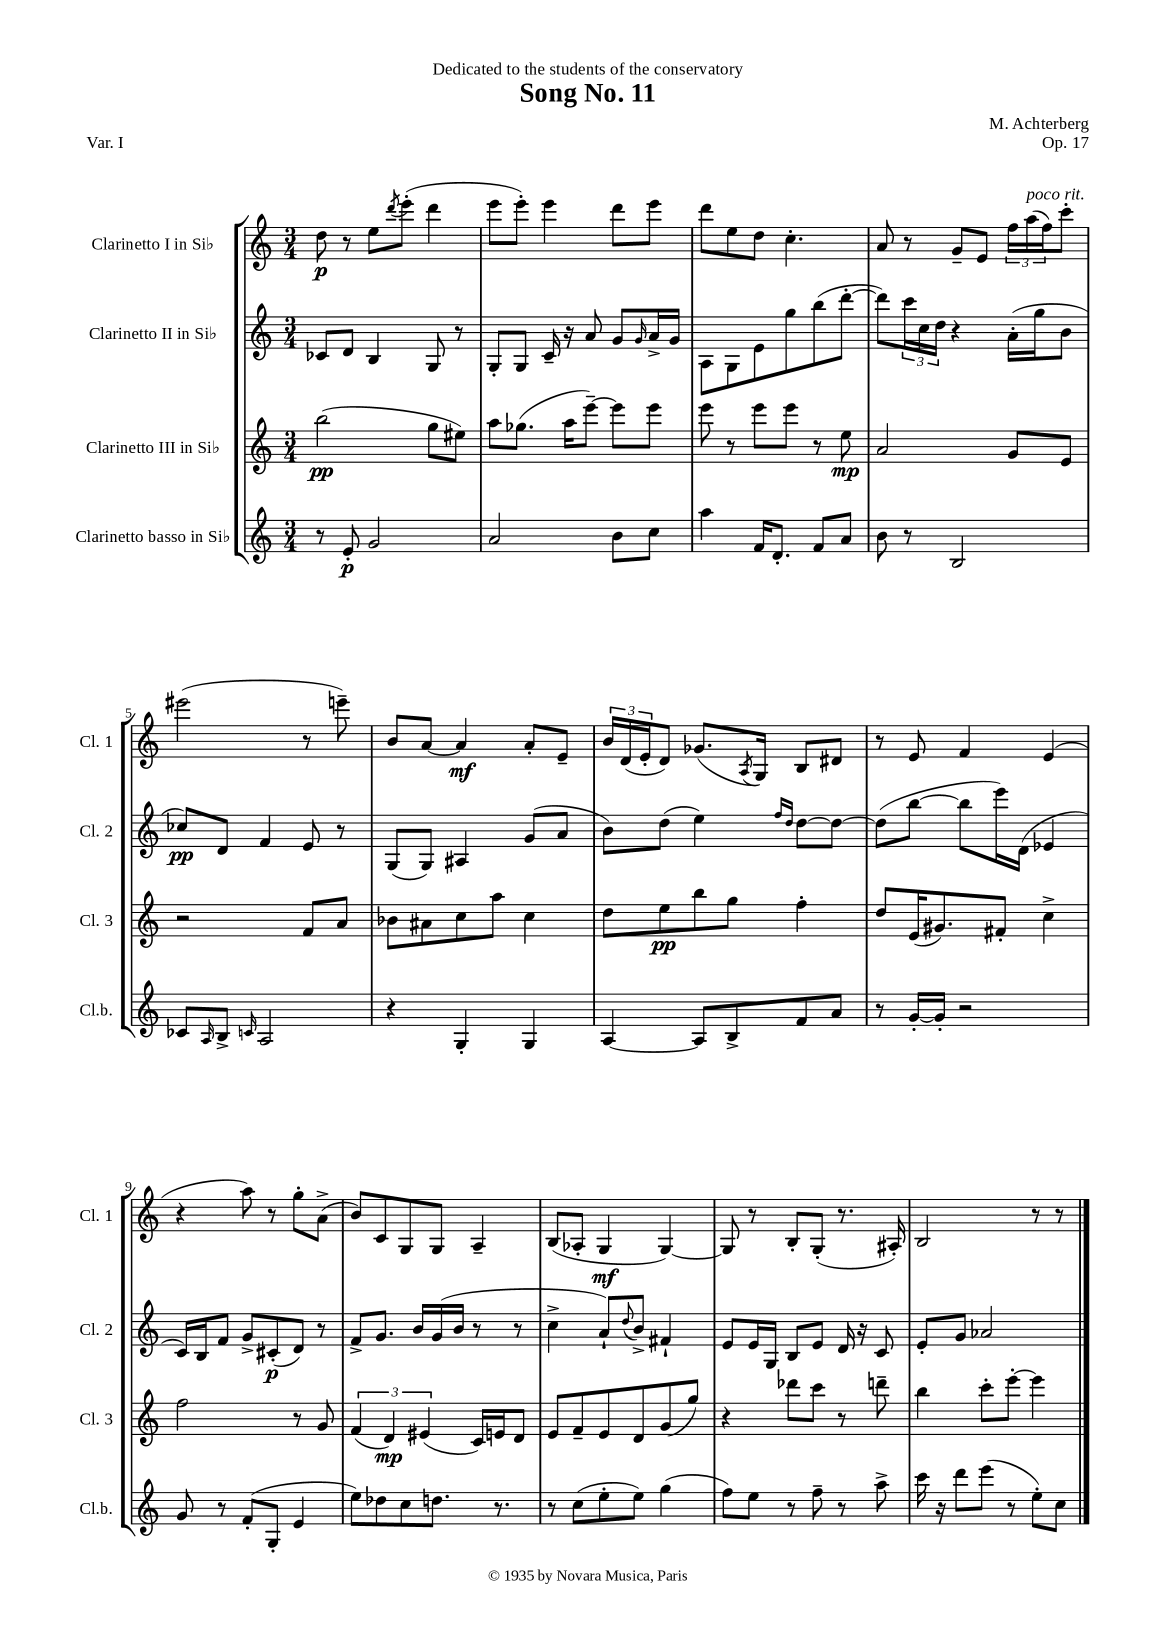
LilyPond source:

\header { title = "Song No. 11" composer = "M. Achterberg" dedication = "Dedicated to the students of the conservatory" opus = "Op. 17" piece = "Var. I" }
<<
\new StaffGroup <<
\new Staff = "s0" \with { instrumentName = "Clarinetto I in Sib" shortInstrumentName = "Cl. 1" } {
    \clef treble \key c \major \numericTimeSignature \time 3/4
    d''8\p r8 e''8 \acciaccatura { d'''8 } e'''8-.( d'''4 |
    e'''8 e'''8-.) e'''4 d'''8 e'''8 |
    d'''8 e''8 d''8 c''4.-. |
    a'8 r8 g'8-- e'8 \tuplet 3/2 { f''16 a''16^\markup { \italic "poco rit." }( f''16) } c'''8-. |
    eis'''2( r8 e'''8--) |
    b'8 a'8~ a'4\mf a'8-. e'8-- |
    \tuplet 3/2 { b'16 d'16( e'16-. } d'8) ges'8.( \acciaccatura { a8 } g16) b8 dis'8 |
    r8 e'8 f'4 e'4( |
    r4 a''8) r8 g''8-. a'8->( |
    b'8) c'8 g8 g8 a4-- |
    b8( aes8-. g4\mf g4~) |
    g8 r8 b8-. g8-.( r8. ais16-.) |
    b2 r8 r8 \bar "|." |
}
\new Staff = "s1" \with { instrumentName = "Clarinetto II in Sib" shortInstrumentName = "Cl. 2" } {
    \clef treble \key c \major \numericTimeSignature \time 3/4
    ces'8 d'8 b4 g8 r8 |
    g8-. g8 c'16-- r16 a'8 g'8 \grace { g'16 } a'16-> g'16 |
    a8 g8 e'8 g''8 b''8( d'''8~-. |
    d'''8) \tuplet 3/2 { c'''16 c''16 d''16 } r4 a'16-.( g''16 b'8 |
    ces''8\pp) d'8 f'4 e'8 r8 |
    g8( g8) ais4 g'8( a'8 |
    b'8) d''8( e''4) \grace { f''16 d''16 } d''8~ d''8~ |
    d''8( b''8~ b''8 e'''16) d'16( ees'4 |
    c'16) b16 f'8 g'8-> cis'8-.\p( d'8) r8 |
    f'8-> g'8. b'16 g'16( b'16 r8 r8 |
    c''4-> a'8-!) \appoggiatura { d''8 } b'8-> fis'4-! |
    e'8 e'16 g16 b8 e'8 d'16 r16 c'8 |
    e'8-. g'8 aes'2 \bar "|." |
}
\new Staff = "s2" \with { instrumentName = "Clarinetto III in Sib" shortInstrumentName = "Cl. 3" } {
    \clef treble \key c \major \numericTimeSignature \time 3/4
    b''2\pp( g''8 eis''8) |
    a''8 ges''8.( a''16 e'''8~--) e'''8 e'''8 |
    e'''8 r8 e'''8 e'''8 r8 e''8\mp |
    a'2 g'8 e'8 |
    r2 f'8 a'8 |
    bes'8 ais'8 c''8 a''8 c''4 |
    d''8 e''8\pp b''8 g''8 f''4-. |
    d''8 e'16( gis'8.) fis'8-. c''4-> |
    f''2 r8 g'8 |
    \tuplet 3/2 { f'4( d'4\mp) eis'4( } c'16) e'16 d'8 |
    e'8 f'8-- e'8 d'8 g'8( g''8) |
    r4 des'''8 c'''8 r8 d'''8-- |
    b''4 c'''8-. e'''8~-. e'''4 \bar "|." |
}
\new Staff = "s3" \with { instrumentName = "Clarinetto basso in Sib" shortInstrumentName = "Cl.b." } {
    \clef treble \key c \major \numericTimeSignature \time 3/4
    r8 e'8-.\p g'2 |
    a'2 b'8 c''8 |
    a''4 f'16 d'8.-. f'8 a'8 |
    b'8 r8 b2 |
    ces'8 \grace { a16 } b8-> \grace { c'16 } a2 |
    r4 g4-. g4 |
    a4~ a8 b8-> f'8 a'8 |
    r8 g'16~-. g'16-. r2 |
    g'8 r8 f'8-.( g8-. e'4 |
    e''8) des''8 c''8 d''8. r8. |
    r8 c''8( e''8-. e''8) g''4( |
    f''8) e''8 r8 f''8-- r8 a''8-> |
    c'''16 r16 d'''8 e'''8( r8 e''8-.) c''8 \bar "|." |
}
>>
>>
